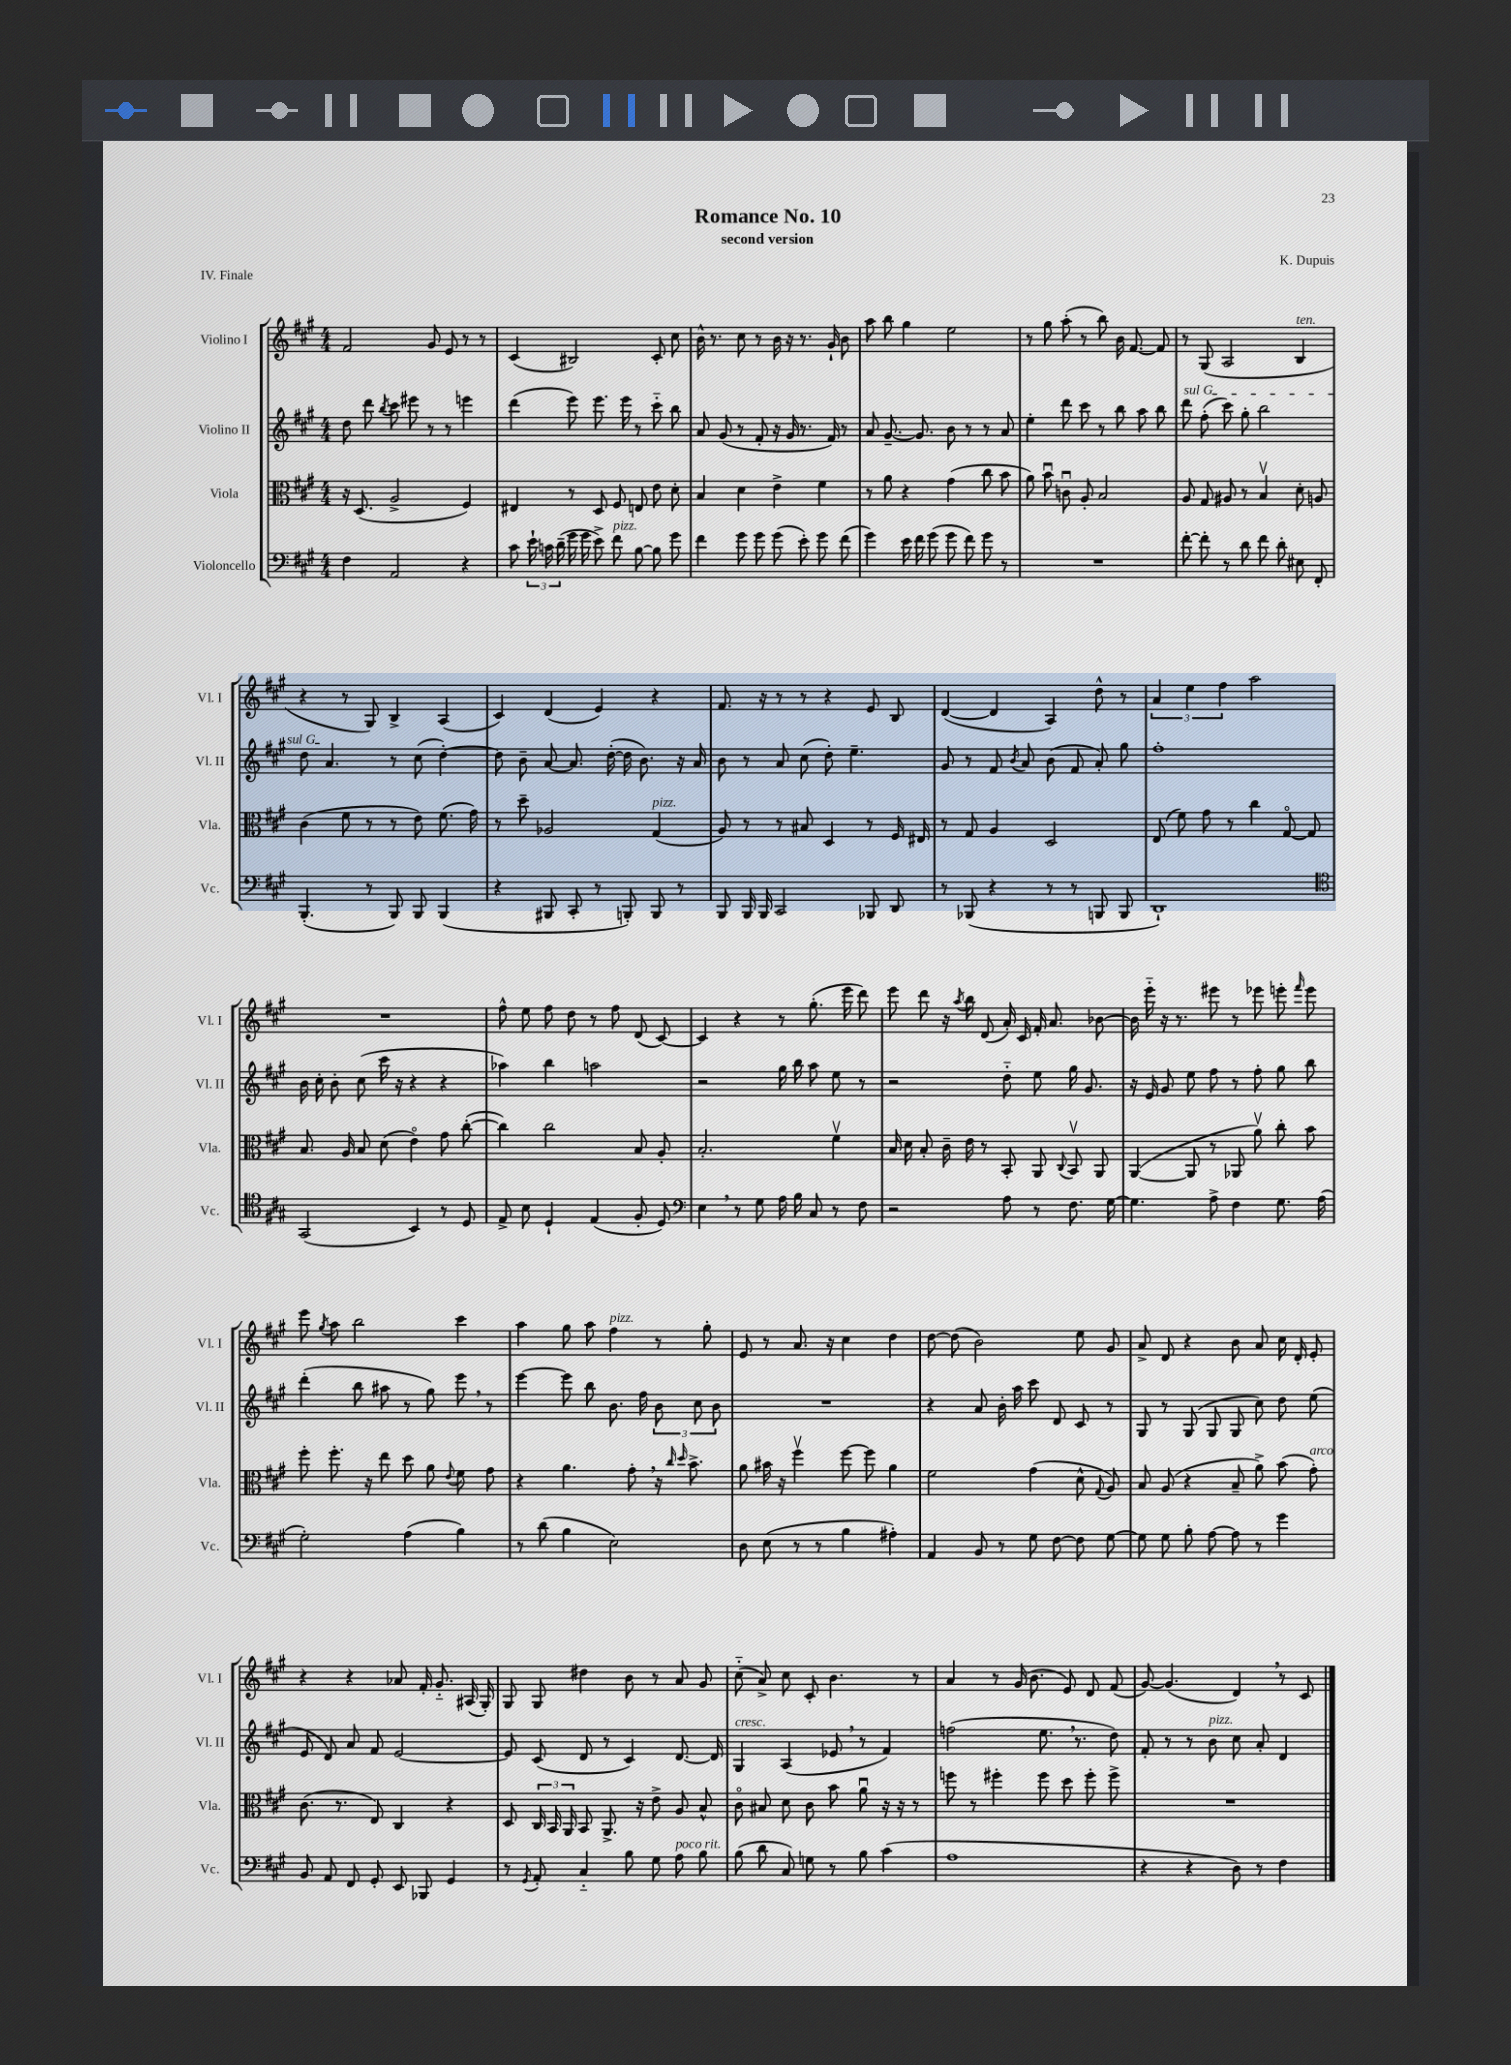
\header { title = "Romance No. 10" composer = "K. Dupuis" subtitle = "second version" piece = "IV. Finale" }
<<
\new StaffGroup <<
\new Staff = "s0" \with { instrumentName = "Violino I" shortInstrumentName = "Vl. I" } {
    \clef treble \key a \major \numericTimeSignature \time 4/4
    \autoBeamOff fis'2 gis'8 e'8 r8 r8 |
    cis'4( bis2) cis'8-. cis''8 |
    b'16-^ r8. cis''8 r8 b'16 r16 r8. gis'16-! b'8 |
    a''8 b''8 gis''4 e''2 |
    r8 gis''8 a''8-.( r8 b''8) b'16 fis'8.~ fis'8 |
    r8 gis8( a2 b4^\markup { \italic "ten." } |
    r4 r8 gis8) b4-> a4( |
    cis'4) d'4( e'4) r4 |
    fis'8. r16 r8 r8 r4 e'8 b8 |
    d'4~( d'4 a4) d''8-^ r8 |
    \tuplet 3/2 { a'4 e''4 fis''4 } a''2 |
    R1 |
    fis''8-^ e''8 fis''8 d''8 r8 fis''8 d'8( cis'8~) |
    cis'4 r4 r8 gis''8.-.( e'''16 d'''8) |
    e'''8 d'''8 r16 \acciaccatura { a''8 } b''16 d'8( a'16-.) cis'16 fis'16-. a'8. bes'8~ |
    bes'16 e'''16-_ r16 r8. eis'''8 r8 ees'''8 e'''8-. \grace { fis'''16 } e'''8 |
    e'''8 \acciaccatura { gis''8 } a''8 b''2 cis'''4 |
    a''4 gis''8 a''8 fis''4^\markup { \italic "pizz." } r8 gis''8-. |
    e'8 r8 a'8. r16 cis''4 d''4 |
    d''8~ d''8( b'2) e''8 gis'8 |
    a'8-> d'8 r4 b'8 a'8 cis''16 d'16-. e'8-. |
    r4 r4 aes'8 fis'16-. gis'8.-_ ais16( gis16-.) |
    gis8 gis8 dis''4 b'8 r8 a'8 gis'8 |
    cis''8-_( a'8->) cis''8 cis'8-. b'4. r8 |
    a'4 r8 gis'16( b'8. e'8) d'8 fis'8( |
    gis'8~) gis'4.( d'4) \breathe r8 cis'8 \bar "|." |
}
\new Staff = "s1" \with { instrumentName = "Violino II" shortInstrumentName = "Vl. II" } {
    \clef treble \key a \major \numericTimeSignature \time 4/4
    \autoBeamOff d''8 d'''8 \acciaccatura { b''8 } cis'''8 eis'''8 r8 r8 e'''4 |
    d'''4( e'''8) e'''8. e'''16 r8 cis'''8-_ b''8 |
    a'8 gis'8( r8 fis'8-. r16 gis'16 r8. fis'16) r8 |
    a'8 gis'8.~-- gis'8. b'8 r8 r8 a'8 |
    e''4-. d'''8 cis'''8 r8 b''8 a''8 b''8 |
    \once \override TextSpanner.bound-details.left.text = \markup { \italic "sul G" } d'''8\startTextSpan fis''8-.( cis'''8) gis''8-. b''2 |
    d''8 a'4.\stopTextSpan r8 cis''8( d''4~-.) |
    d''8 b'8-- a'8~ a'8. d''16~-.( d''16 b'8.) r16 a'16 |
    b'8 r8 a'8 cis''8( d''8-.) e''4.-- |
    gis'8 r8 fis'8 \acciaccatura { b'8 } a'8 b'8( fis'8 a'8-.) gis''8 |
    fis''1-. |
    b'16 cis''16-. b'8-. cis''8( cis'''16 r16 r4 r4 |
    aes''4) b''4 a''2 |
    r2 gis''16 b''16 a''8 e''8 r8 |
    r2 d''8-_ e''8 gis''16 gis'8. |
    r16 e'16 gis'8 e''8 fis''8 r8 fis''8-. gis''8 b''8 |
    d'''4-.( b''8 ais''8 r8 gis''8) e'''8 \breathe r8 |
    e'''4~ e'''8 b''8 b'8. fis''16 \tuplet 3/2 { b'8 cis''8 b'8 } |
    R1 |
    r4 a'8 b'16-. a''16 cis'''8 d'8 cis'8 r8 |
    gis8 r8 gis8( gis8 gis8 cis''8) d''8 e''8( |
    e'8 d'8) a'8 fis'8 e'2~ |
    e'8 cis'8( d'8 r8 cis'4) d'8.~ d'16 |
    gis4^\markup { \italic "cresc." } a4( ees'8 \breathe r8 fis'4) |
    f''2( e''8. \breathe r8. d''8) |
    fis'8-. r8 r8 b'8^\markup { \italic "pizz." } cis''8 a'8-. d'4 \bar "|." |
}
\new Staff = "s2" \with { instrumentName = "Viola" shortInstrumentName = "Vla." } {
    \clef alto \key a \major \numericTimeSignature \time 4/4
    \autoBeamOff r16 d8.( a2-> fis4) |
    eis4 r8 d8 fis8 e8 e'8 d'8-. |
    b4 d'4 e'4-> fis'4 |
    r8 a'8 r4 gis'4( cis''8 b'8 |
    a'8) b'8\downbow c'8\downbow a8-. b2 |
    a8 gis8 ais8 r8 b4\upbow d'8-. a8 |
    cis'4( fis'8 r8 r8 e'8) fis'8.( gis'16) |
    r8 d''8-- aes2 gis4^\markup { \italic "pizz." }( |
    a8) r8 r8 bis8 d4 r8 fis16 eis16 |
    r8 gis8 a4 d2 |
    e8( fis'8) gis'8 r8 cis''4 gis8~\flageolet gis8 |
    b8. a16 b8 d'8( e'4\flageolet) gis'8 cis''8~-.( |
    cis''4) cis''2 b8 a8-. |
    b2.-. fis'4\upbow |
    b16 d'16 b8-. cis'16-- e'16 r8 b,8-. a,8 \appoggiatura { cis8 } b,8\upbow a,8 |
    a,4~( a,8 r8 aes,8 a'8\upbow) cis''8-. b'8 |
    fis''8-. fis''8.-. r16 e''8 d''8 a'8 \appoggiatura { e'8 } fis'8 gis'8 |
    r4 a'4. gis'8-. \breathe r16 \grace { cis''16 d''16 } b'8.-> |
    a'8 bis'16 r16 fis''4\upbow fis''8~ fis''8 a'4 |
    fis'2 gis'4( d'8-^ \appoggiatura { gis8 } a8) |
    b8 a8( r4 b8-- a'8->) b'8( gis'8-.^\markup { \italic "arco" }) |
    cis'8.( r8. e8) cis4 r4 |
    d8 \tuplet 3/2 { cis16 b,16 a,16 } b,8 a,8.-> r16 e'8-> a8 b8-^ |
    cis'8\flageolet bis8 d'8 cis'8 b'8 a'8\downbow r16 r16 r8 |
    f''8 r8 fis''4-. fis''8 d''8 fis''8-. fis''8-> |
    R1 \bar "|." |
}
\new Staff = "s3" \with { instrumentName = "Violoncello" shortInstrumentName = "Vc." } {
    \clef bass \key a \major \numericTimeSignature \time 4/4
    \autoBeamOff fis4 a,2 r4 |
    cis'8 \tuplet 3/2 { e'16-! c'16 d'16--( } gis'16 gis'16 e'8->) fis'8^\markup { \italic "pizz." } b8~ b8 gis'8 |
    fis'4 gis'8 gis'8 gis'8( e'8-.) gis'8 fis'8( |
    gis'4) e'16 fis'16 gis'8( gis'8 fis'8) gis'8 r8 |
    R1 |
    fis'8~-. fis'8-. r8 d'8 fis'8 d'8-. eis8 fis,8-. |
    b,,4.-.( r8 b,,8) b,,8 b,,4( |
    r4 bis,,8 cis,8-. r8 b,,8-.) b,,8 r8 |
    b,,8 b,,16 b,,16 cis,2 bes,,8 d,8 |
    r8 bes,,8( r4 r8 r8 b,,8 b,,8 |
    d,1-!) |
    \clef tenor gis,2( b,4) r8 d8 |
    e8-> b8 d4-! e4( fis8-. d8) |
    \clef bass e4 \breathe r8 gis8 a16 b16 cis8 r8 fis8 |
    r2 a8 r8 fis8. gis16~ |
    gis4. a8-> fis4 gis8. a16( |
    gis2-.) a4( b4) |
    r8 d'8( b4 e2) |
    d8 e8( r8 r8 b4 ais4-.) |
    a,4 b,8 r8 gis8 fis8~ fis8 gis8~ |
    gis8 gis8 b8-. a8~ a8 r8 gis'4 |
    b,8 a,8 fis,8 gis,8-. e,8 bes,,8 gis,4 |
    r8 \acciaccatura { gis,8 } a,8-. cis4-_ b8 gis8 a8^\markup { \italic "poco rit." } b8 |
    b8( d'8 cis8) g8 r8 b8 cis'4( |
    a1 |
    r4 r4 d8) r8 fis4 \bar "|." |
}
>>
>>
\layout { \context { \Score \remove "Bar_number_engraver" } }
